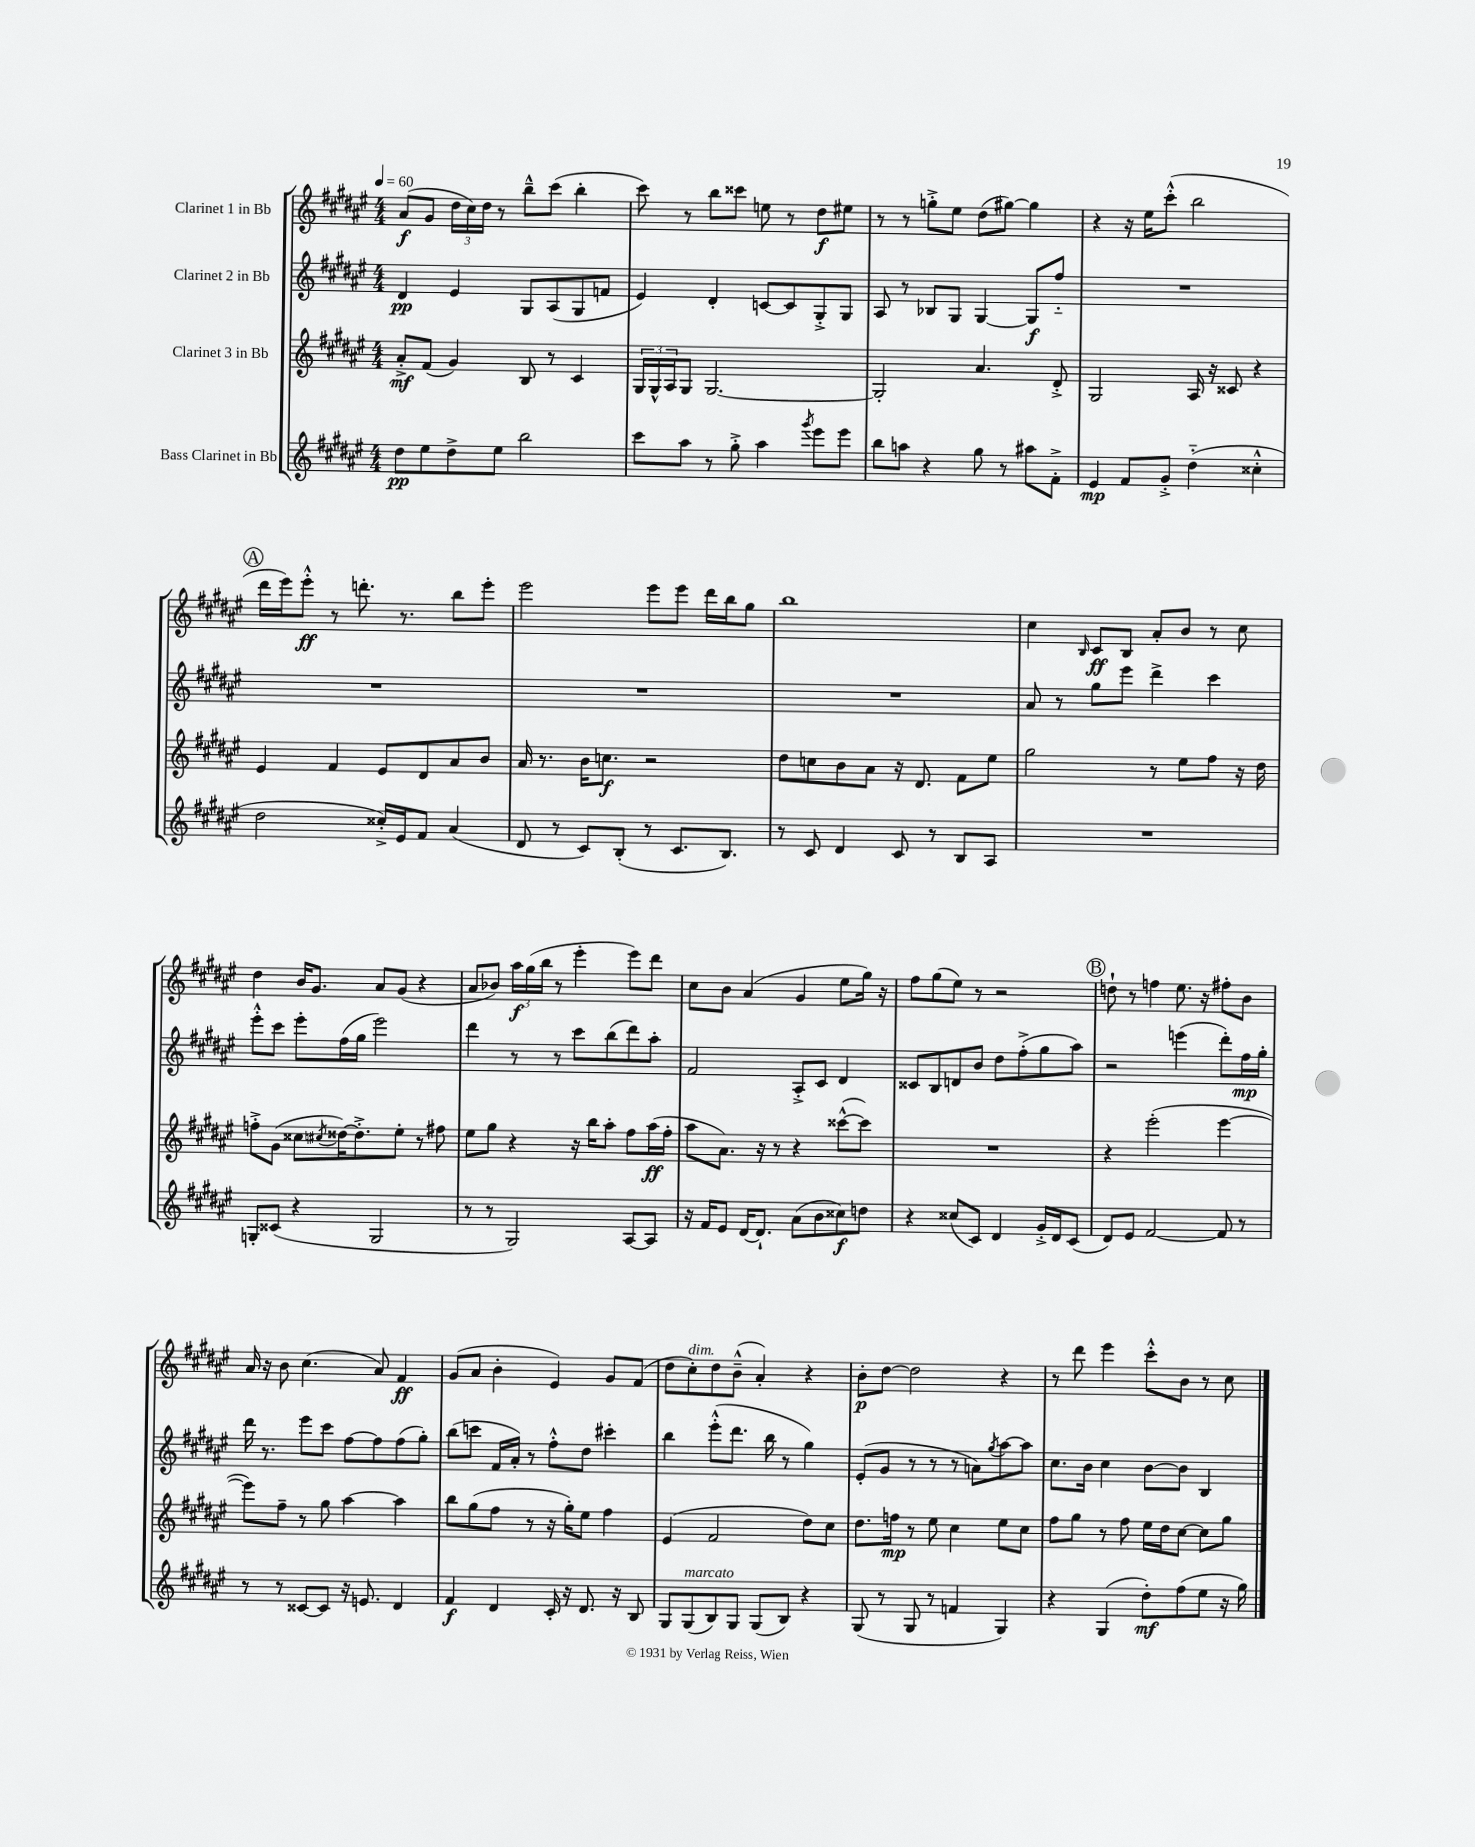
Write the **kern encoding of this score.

**kern	**kern	**kern	**kern
*staff4	*staff3	*staff2	*staff1
*clefG2	*clefG2	*clefG2	*clefG2
*k[f#c#g#d#a#e#]	*k[f#c#g#d#a#e#]	*k[f#c#g#d#a#e#]	*k[f#c#g#d#a#e#]
*M4/4	*M4/4	*M4/4	*M4/4
*MM60	*MM60	*MM60	*MM60
8dd#	8a#'^	4d#	(8a#
8ee#	(8f#	.	8g#
8dd#^	4g#)	4e#	24dd#
.	.	.	24cc#)
.	.	.	24dd#
8ee#	.	.	8r
2bb	8B	8G#	8bb~^^
.	8r	(8A#	(8ccc#
.	4c#	8G#	4bb'
.	.	8f	.
=	=	=	=
8ccc#	24G#	4e#)	8ccc#)
.	24G#^^	.	.
.	24A#	.	.
8aa#	8G#	.	8r
8r	[2.G#	4d#'	8bb
8gg#'^	.	.	8ccc##
4aa#	.	[8c	8ee
.	.	8c]	8r
8qggg#	.	.	.
8eee#	.	8G#'^	8dd#
8eee#	.	8G#	8ee#
=	=	=	=
8bb	2G#']	8A#	8r
8aa	.	8r	8r
4r	.	8B-	8gg'^
.	.	8G#	8ee#
8gg#	4.a#	[4G#	(8dd#
8r	.	.	[8gg#)
8aa#	.	8G#]	4gg#]
8f#'^	8d#'^	8ff#'~	.
=	=	=	=
4e#	2G#	1r	4r
8f#	.	.	16r
.	.	.	16ee#
8g#'^	.	.	(8ccc#'^^
(4dd#'~	16A#	.	2bb
.	16r	.	.
.	8c##	.	.
4cc##'^^	4r	.	.
=	=	=	=
2dd#	4e#	1r	16ddd#
.	.	.	16eee#)
.	.	.	8eee#'^^
.	4f#	.	8r
.	.	.	8.ddd'
16cc##'^)	8e#	.	.
16e#	.	.	8.r
8f#	8d#	.	.
(4a#	8a#	.	8bb
.	8b	.	8eee#'
=	=	=	=
8d#	16a#	1r	2eee#
.	8.r	.	.
8r	.	.	.
8c#)	16b	.	.
.	8.cc	.	.
(8B'	.	.	.
8r	2r	.	8eee#
8.c#	.	.	8eee#
.	.	.	16ddd#
8.B)	.	.	16bb
.	.	.	8gg#
=	=	=	=
8r	8dd#	1r	1bb
8c#	8cc	.	.
4d#	8b	.	.
.	8a#	.	.
8c#	16r	.	.
.	8.d#	.	.
8r	.	.	.
8B	8f#	.	.
8A#	8ee#	.	.
=	=	=	=
1r	2gg#	8a#	4cc#
.	.	8r	.
.	.	.	16qqB
.	.	8gg#	8c#
.	.	8eee#	8B
.	8r	4ddd#^	8a#'
.	8ee#	.	8b
.	8ff#	4ccc#	8r
.	16r	.	8cc#
.	16dd#	.	.
=	=	=	=
8G'	8ff'^	8eee#'^^	4dd#
(8c##	(8g#	8ccc#	.
4r	8cc##	8eee#'	16b
.	.	.	8.g#
.	8qcc#	.	.
.	[16dd##)	(16ff#	.
.	8.dd##'^]	16gg#	.
2G	.	2eee#)	8a#
.	8ee#'	.	(8g#
.	8r	.	4r
.	8ff#	.	.
=	=	=	=
8r	8ee#	4ddd#	8a#
8r	8gg#	.	8b-)
2G#)	4r	8r	24aa#
.	.	.	(24gg#
.	.	.	24bb
.	.	8r	8r
.	16r	8ccc#	4eee#'
.	16bb	.	.
.	8aa#'	(8bb	.
[8A#	8ff#	8ddd#)	8eee#)
8A#]	(16aa#	8aa#'	8ddd#
.	16ff#'	.	.
=	=	=	=
16r	8aa#	2f#	8cc#
16f#	.	.	.
8e#	8.a#)	.	8b
[16d#	.	.	(4a#
8.d#`]	16r	.	.
.	8r	.	.
(8a#	4r	8A#'^	4g#
8b	.	8c#	.
8cc##)	([8ccc##^^	4d#	8ee#
8dd	8ccc##])	.	16gg#)
.	.	.	16r
=	=	=	=
4r	1r	8c##	8ff#
.	.	8B	(8gg#
(8cc##	.	8d	8ee#)
8c#)	.	8b	8r
4d#	.	8dd#	2r
.	.	(8ff#'^	.
16g#'^	.	8gg#	.
16d#	.	.	.
(8c#	.	8aa#)	.
=	=	=	=
8d#)	4r	2r	8dd`
8e#	.	.	8r
[2f#	(2eee#'	.	4ff
.	.	(4eee	8.ee#
.	.	.	16r
8f#]	[4eee#	8ddd#')	8ff#'
8r	.	16ff#	8b
.	.	16gg#'	.
=	=	=	=
8r	8eee#])	16ddd#	16a#
.	.	8.r	16r
8r	8ff#~	.	8b
[8c##	8r	8eee#	(4.cc#
8c##]	8gg#	8ccc#	.
16r	[4aa#	[8ff#	.
8.e	.	.	.
.	.	8ff#]	8a#)
4d#	4aa#]	(8ff#	4f#
.	.	8gg#')	.
=	=	=	=
4f#	8bb	(8bb	(8g#
.	(8gg#	8ccc	8a#
4d#	8ff#	16f#	4b'
.	.	16a#')	.
.	8r	8r	.
16c#'	16r	8ff#'^^	4e#)
16r	16gg#')	.	.
8.d#	8ee#	8dd#	.
.	4ff#	4ccc#'	8g#
16r	.	.	.
8B	.	.	(8f#
=	=	=	=
8G#	(4e#	4bb	8dd#
(8G#	.	.	8cc#')
8B)	2f#	(8eee#'^^	8dd#
8G#	.	8.ddd#	(8b~^^
(8G#	.	.	4a#')
.	.	16bb	.
8B)	.	8r	.
4r	8dd#)	4gg#)	4r
.	8cc#	.	.
=	=	=	=
(8G#	8.dd#	(8e#'	8b'
8r	.	8g#	[8dd#
.	16ff	.	.
8G#	8r	8r	2dd#]
8r	8ee#	8r	.
4f	4cc#	8r	.
.	.	8a)	.
.	.	8qgg#	.
4G#)	8ee#	[8aa#	4r
.	8cc#	8aa#]	.
=	=	=	=
4r	8ff#	8.cc#	8r
.	8gg#	.	8ddd#
.	.	16b	.
(4G#	8r	4cc#	4eee#
.	8ff#	.	.
8dd#')	16ee#	[8b	8ccc#'^^
.	16dd#	.	.
(8ff#	[8cc#	8b]	8b
8ee#	8cc#]	4B	8r
16r	8gg#	.	8cc#
16gg#)	.	.	.
==	==	==	==
*-	*-	*-	*-
